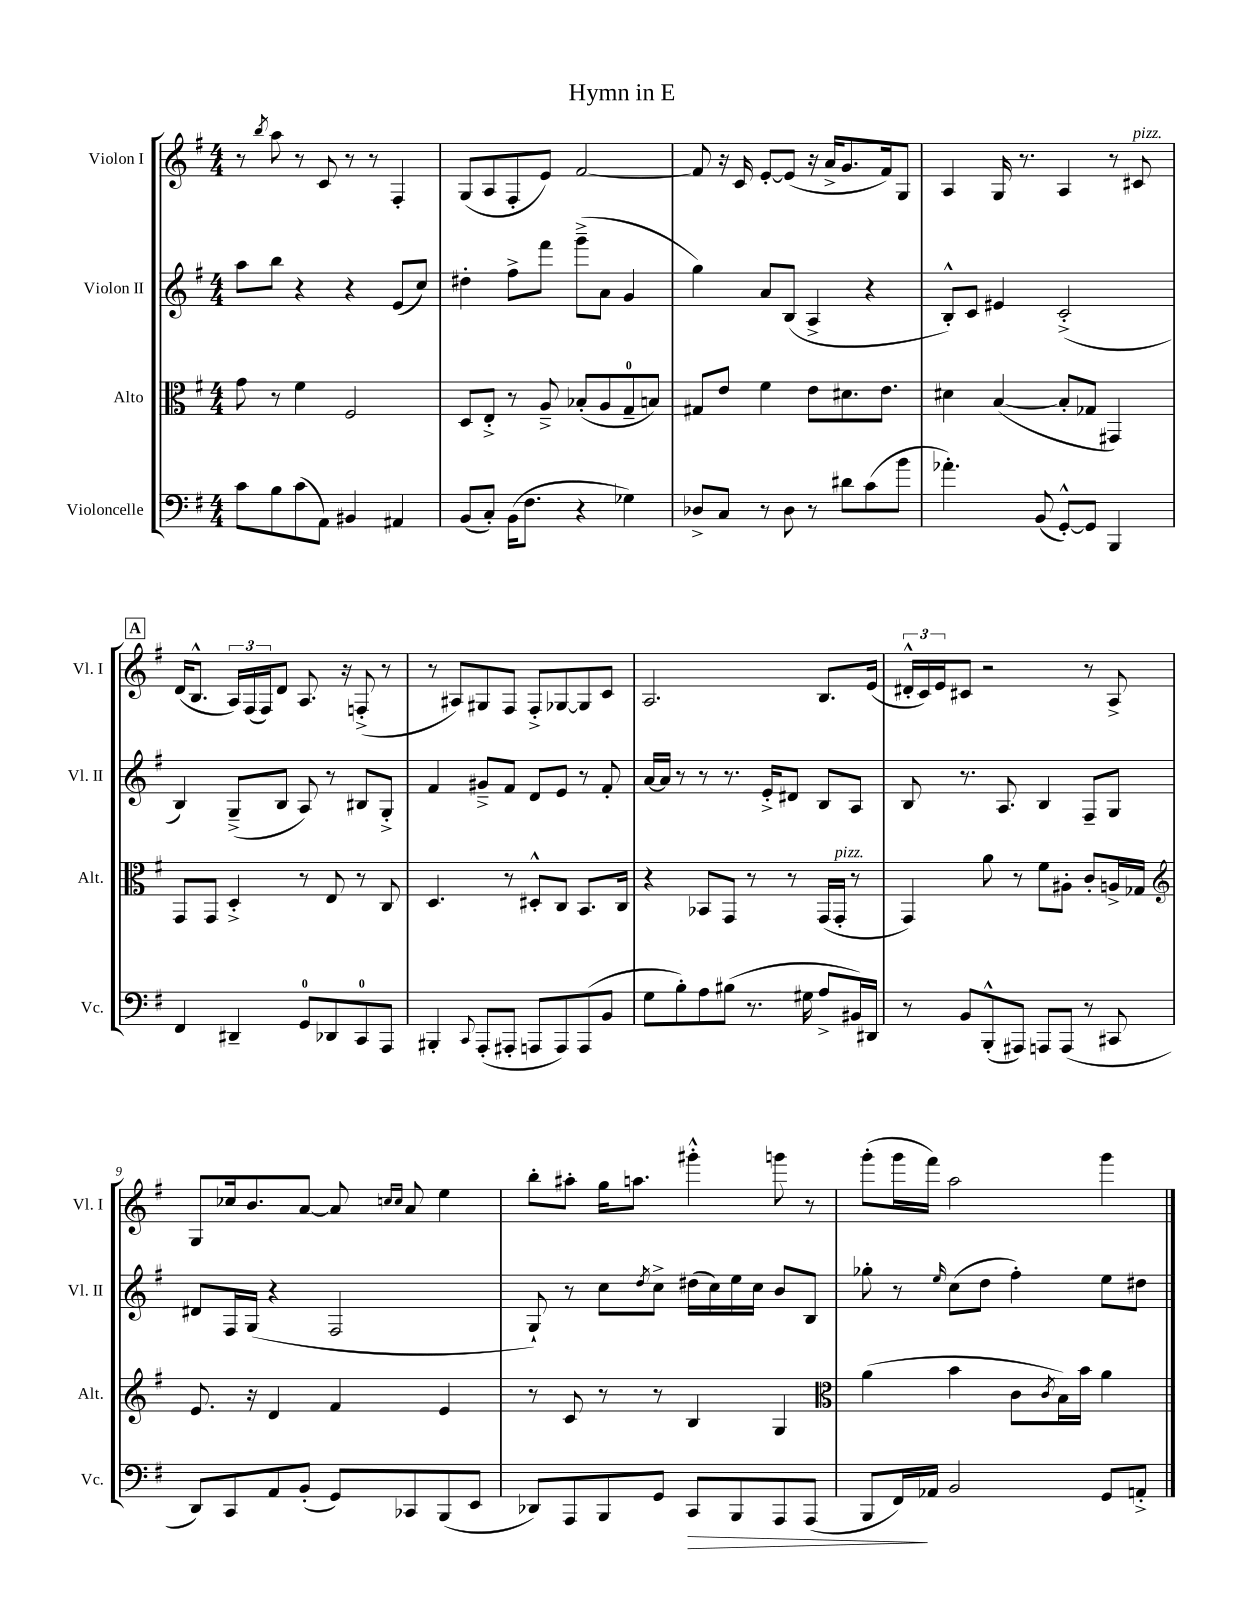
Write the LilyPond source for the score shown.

\header { title = "Hymn in E" }
<<
\new StaffGroup <<
\new Staff = "s0" \with { instrumentName = "Violon I" shortInstrumentName = "Vl. I" } {
    \clef treble \key g \major \numericTimeSignature \time 4/4
    r8 \acciaccatura { b''8 } a''8 r8 c'8 r8 r8 fis4-. |
    g8( a8 fis8-. e'8) fis'2~ |
    fis'8 r16 c'16 e'8~-. e'8( r16 a'16-> g'8. fis'16) g8 |
    a4 g16 r8. a4 r8 cis'8^\markup { \italic "pizz." } |
    \mark \markup { \box "A" } d'16( b8.-^ \tuplet 3/2 { a16) fis16( fis16) } d'8 a8. r16 f8-.->( r8 |
    r8 ais8) gis8 fis8 fis8-.-> ges8~ ges8 c'8 |
    a2. b8. e'16( |
    \tuplet 3/2 { dis'16-.-^ c'16) e'16 } cis'8 r2 r8 a8-> |
    g8 ces''16 b'8. a'8~ a'8 \grace { c''16 c''16 } a'8 e''4 |
    b''8-. ais''8-. g''16 a''8. gis'''4-.-^ g'''8 r8 |
    g'''8-.( g'''16 fis'''16) a''2 g'''4 \bar "|." |
}
\new Staff = "s1" \with { instrumentName = "Violon II" shortInstrumentName = "Vl. II" } {
    \clef treble \key g \major \numericTimeSignature \time 4/4
    a''8 b''8 r4 r4 e'8( c''8) |
    dis''4-. fis''8-> fis'''8 g'''8--->( a'8 g'4 |
    g''4) a'8 b8( a4-> r4 |
    b8-.-^) c'8 eis'4 c'2-.->( |
    \mark \markup { \box "A" } b4) g8--->( b8 a8) r8 bis8 g8-.-> |
    fis'4 gis'8---> fis'8 d'8 e'8 r8 fis'8-. |
    a'16~ a'16 r8 r8 r8. e'16-.-> dis'8 b8 a8 |
    b8 r8. a8. b4 fis8-- g8 |
    dis'8 fis16 g16( r4 fis2 |
    g8-!) r8 c''8 \acciaccatura { d''8 } c''8-> dis''16( c''16) e''16 c''16 b'8 b8 |
    ges''8-. r8 \grace { e''16 } c''8( d''8 fis''4-.) e''8 dis''8 \bar "|." |
}
\new Staff = "s2" \with { instrumentName = "Alto" shortInstrumentName = "Alt." } {
    \clef alto \key g \major \numericTimeSignature \time 4/4
    g'8 r8 fis'4 fis2 |
    d8 e8-.-> r8 a8---> bes8-.( a8 g8-0-- b8) |
    gis8 e'8 fis'4 e'8 dis'8. e'8. |
    dis'4 b4~( b8-. ges8 gis,4) |
    \mark \markup { \box "A" } g,8 g,8 d4-.-> r8 e8 r8 c8 |
    d4. r8 dis8-.-^ c8 b,8. c16 |
    r4 bes,8 g,8 r8 r8 g,16( g,16-.^\markup { \italic "pizz." } r8 |
    g,4) a'8 r8 fis'8 ais8-. c'8-. a16-> ges16 |
    \clef treble e'8. r16 d'4 fis'4 e'4 |
    r8 c'8 r8 r8 b4 g4 |
    \clef alto a'4( b'4 c'8 \acciaccatura { c'8 } b16) b'16 a'4 \bar "|." |
}
\new Staff = "s3" \with { instrumentName = "Violoncelle" shortInstrumentName = "Vc." } {
    \clef bass \key g \major \numericTimeSignature \time 4/4
    c'8 b8 c'8( a,8) bis,4 ais,4 |
    b,8( c8-.) b,16( fis8. r4 ges4) |
    des8-> c8 r8 des8 r8 dis'8 c'8( b'8 |
    aes'4.-.) b,8( g,8~-.-^) g,8 b,,4 |
    \mark \markup { \box "A" } fis,4 dis,4-- g,8-0 des,8 c,8-0 a,,8 |
    bis,,4-. \appoggiatura { c,8 } a,,8-.( ais,,8-. a,,8 a,,8) a,,8( b,8 |
    g8 b8-.) a8 bis8( r8. gis16 a8-> bis,16) dis,16 |
    r8 b,8 b,,8-.-^( ais,,8) a,,8 a,,8( r8 cis,8 |
    d,8) c,8 a,8 b,8-.( g,8) ces,8 b,,8( e,8 |
    des,8) a,,8 b,,8 g,8 c,8\> b,,8 a,,8 a,,8( |
    b,,8 fis,16\!) aes,16 b,2 g,8 a,8-.-> \bar "|." |
}
>>
>>
